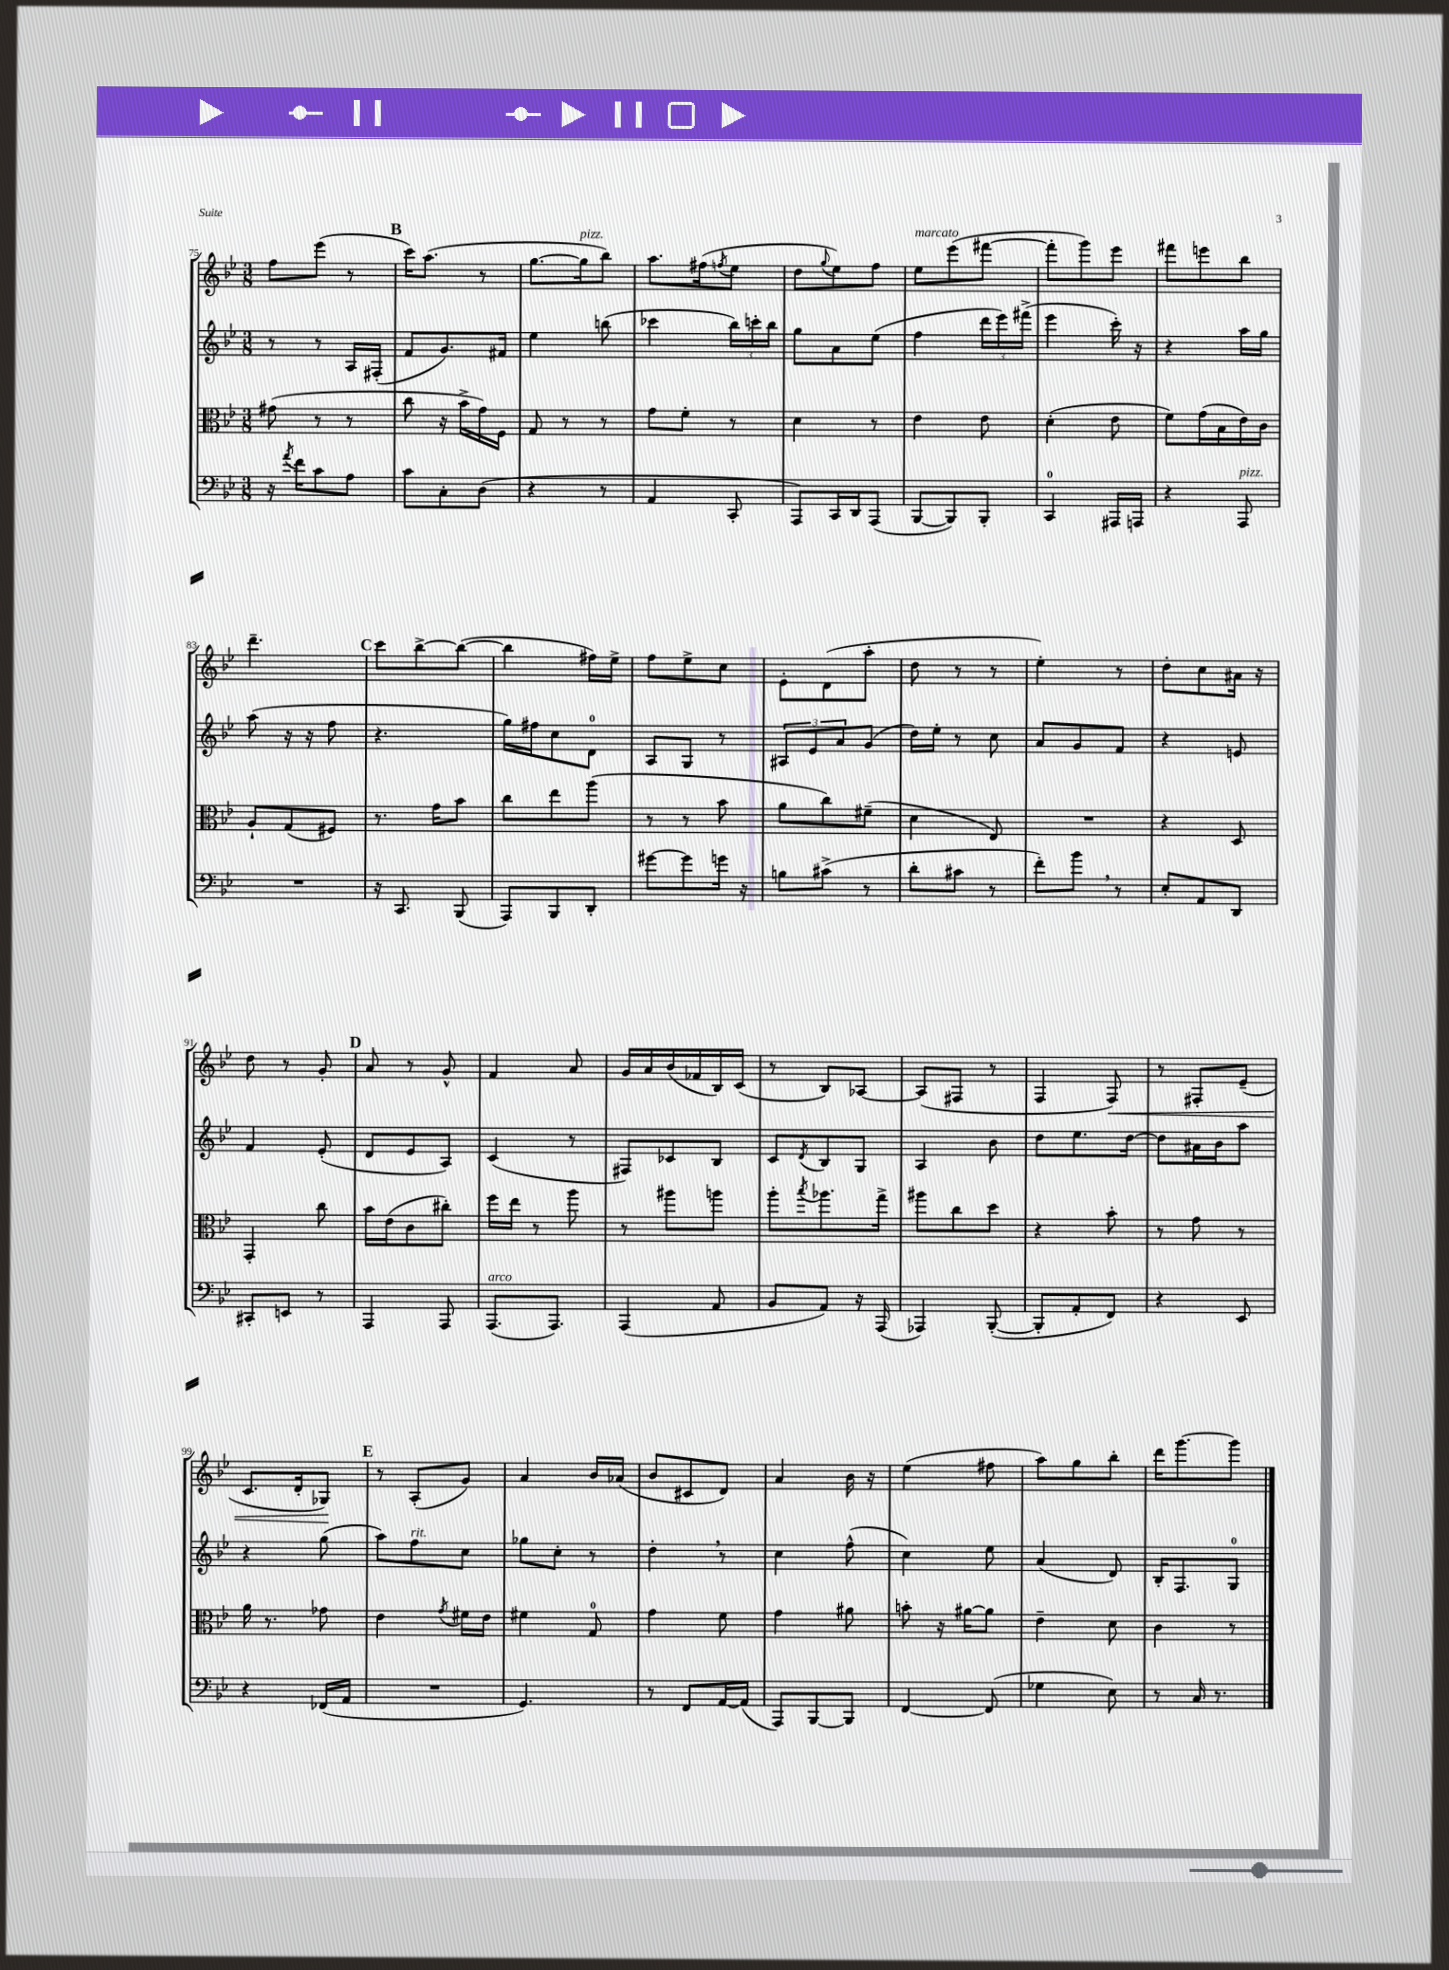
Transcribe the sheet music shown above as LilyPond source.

<<
\new StaffGroup <<
\new Staff = "s0" {
    \clef treble \key bes \major \numericTimeSignature \time 3/8
    f''8 ees'''8( r8 |
    \mark \markup { \bold "B" } c'''16) a''8.( r8 |
    g''8.~ g''16^\markup { \italic "pizz." } bes''8) |
    a''8. fis''16( \acciaccatura { f''8 } ees''8 |
    d''8 \appoggiatura { g''8 } ees''8) f''8 |
    ees''8^\markup { \italic "marcato" } ees'''8( fis'''8~ |
    fis'''8-. g'''8) ees'''8 |
    fis'''8 e'''8 bes''8 |
    d'''4.-- |
    \mark \markup { \bold "C" } c'''8 bes''8~-> bes''8~( |
    bes''4 fis''16) ees''16-> |
    f''8 ees''8-> c''8 |
    ees'8-. d'8( a''8-. |
    d''8 r8 r8 |
    ees''4-.) r8 |
    d''8-. c''8 ais'16 r16 |
    d''8 r8 g'8-. |
    \mark \markup { \bold "D" } a'8 r8 g'8-^ |
    f'4 a'8 |
    g'16 a'16 bes'16( fes'16 bes16) c'16( |
    r8 bes8) aes8~ |
    aes8( fis8 r8 |
    f4 f8\<) |
    r8 fis8-. ees'8--( |
    c'8. d'16-. ges8\!) |
    \mark \markup { \bold "E" } r8 a8-.( g'8) |
    a'4 bes'16 aes'16( |
    bes'8 cis'8 d'8) |
    a'4 bes'16 r16 |
    ees''4( fis''8 |
    a''8) g''8 bes''8-. |
    d'''16 g'''8.~ g'''8 \bar "|." |
}
\new Staff = "s1" {
    \clef treble \key bes \major \numericTimeSignature \time 3/8
    r8 r8 a16 fis16-.( |
    \mark \markup { \bold "B" } f'8 g'8.) fis'16 |
    ees''4 b''8( |
    ces'''4 \tuplet 3/2 { bes''16) c'''16-. bes''16 } |
    g''8 a'8 ees''8( |
    f''4 \tuplet 3/2 { d'''16 ees'''16) fis'''16->( } |
    ees'''4 c'''16-.) r16 |
    r4 a''16 g''16 |
    a''8( r16 r16 f''8 |
    \mark \markup { \bold "C" } r4. |
    g''16) fis''16 c''8 d'8-0 |
    a8 g8 r8 |
    \tuplet 3/2 { ais8 ees'8 a'8 } g'8( |
    d''16) ees''16-. r8 c''8 |
    a'8 g'8 f'8 |
    r4 e'8 |
    f'4 ees'8-.( |
    \mark \markup { \bold "D" } d'8 ees'8 a8) |
    c'4( r8 |
    fis8) ces'8 bes8 |
    c'8 \acciaccatura { d'8 } bes8 g8 |
    a4 bes'8 |
    d''8 ees''8. d''16~ |
    d''8 ais'16 bes'16 a''8 |
    r4 g''8( |
    \mark \markup { \bold "E" } a''8) f''8^\markup { \italic "rit." } c''8 |
    ges''8 c''8-. r8 |
    d''4-. \breathe r8 |
    c''4 f''8-^( |
    c''4) ees''8 |
    a'4( d'8) |
    bes16-. f8. g8-0 \bar "|." |
}
\new Staff = "s2" {
    \clef alto \key bes \major \numericTimeSignature \time 3/8
    gis'8( r8 r8 |
    \mark \markup { \bold "B" } c''8 r16 bes'16-> g'16) f16 |
    g8 r8 r8 |
    g'8 f'8-. r8 |
    d'4 r8 |
    ees'4 ees'8 |
    d'4-.( ees'8 |
    f'8) g'16( bes16 ees'16) c'16 |
    a8-! g8( fis8) |
    \mark \markup { \bold "C" } r8. g'16 bes'8 |
    c''8 ees''8 a''8( |
    r8 r8 bes'8 |
    a'8 c''8) fis'8--( |
    d'4 ees8) |
    R4. |
    r4 d8 |
    g,4-. c''8 |
    \mark \markup { \bold "D" } bes'16 ees'16( c'8 cis''8-.) |
    f''16 ees''16 r8 a''8 |
    r8 ais''8 a''8 |
    a''8-. \acciaccatura { bes''8 } aes''8. g''16-> |
    ais''8 c''8 d''8 |
    r4 bes'8-. |
    r8 g'8 r8 |
    a'16 r8. ges'8 |
    \mark \markup { \bold "E" } ees'4 \acciaccatura { g'8 } fis'16 ees'16 |
    fis'4 g8-0 |
    g'4 f'8 |
    g'4 ais'8 |
    b'8-. r16 ais'16~ ais'8 |
    ees'4-- d'8 |
    c'4 r8 \bar "|." |
}
\new Staff = "s3" {
    \clef bass \key bes \major \numericTimeSignature \time 3/8
    r16 \acciaccatura { a'8 } f'16 c'8 a8 |
    \mark \markup { \bold "B" } c'8 c8-. d8( |
    r4 r8 |
    a,4 c,8-. |
    a,,8) c,16 d,16 a,,8( |
    bes,,8~ bes,,8) bes,,8-. |
    c,4-0 ais,,16 a,,16 |
    r4 a,,8^\markup { \italic "pizz." } |
    R4. |
    \mark \markup { \bold "C" } r16 c,8. bes,,8( |
    a,,8) bes,,8 d,8-. |
    gis'8~ gis'8 g'16 r16 |
    b8 cis'8->( r8 |
    d'8-. cis'8 r8 |
    f'8-.) bes'8 \breathe r8 |
    ees8-. a,8 d,8 |
    cis,8-. e,8 r8 |
    \mark \markup { \bold "D" } a,,4 a,,8 |
    a,,8.^\markup { \italic "arco" }( a,,8.) |
    a,,4( a,8 |
    bes,8 a,8) r16 a,,16( |
    aes,,4) bes,,8~-.( |
    bes,,8-. a,8-. f,8) |
    r4 ees,8 |
    r4 fes,16( a,16 |
    \mark \markup { \bold "E" } R4. |
    g,4.) |
    r8 f,8 a,16~ a,16( |
    a,,8) bes,,8~ bes,,8 |
    f,4~ f,8( |
    ges4 ees8) |
    r8 c16 r8. \bar "|." |
}
>>
>>
\layout { \context { \Score currentBarNumber = #75 } }
